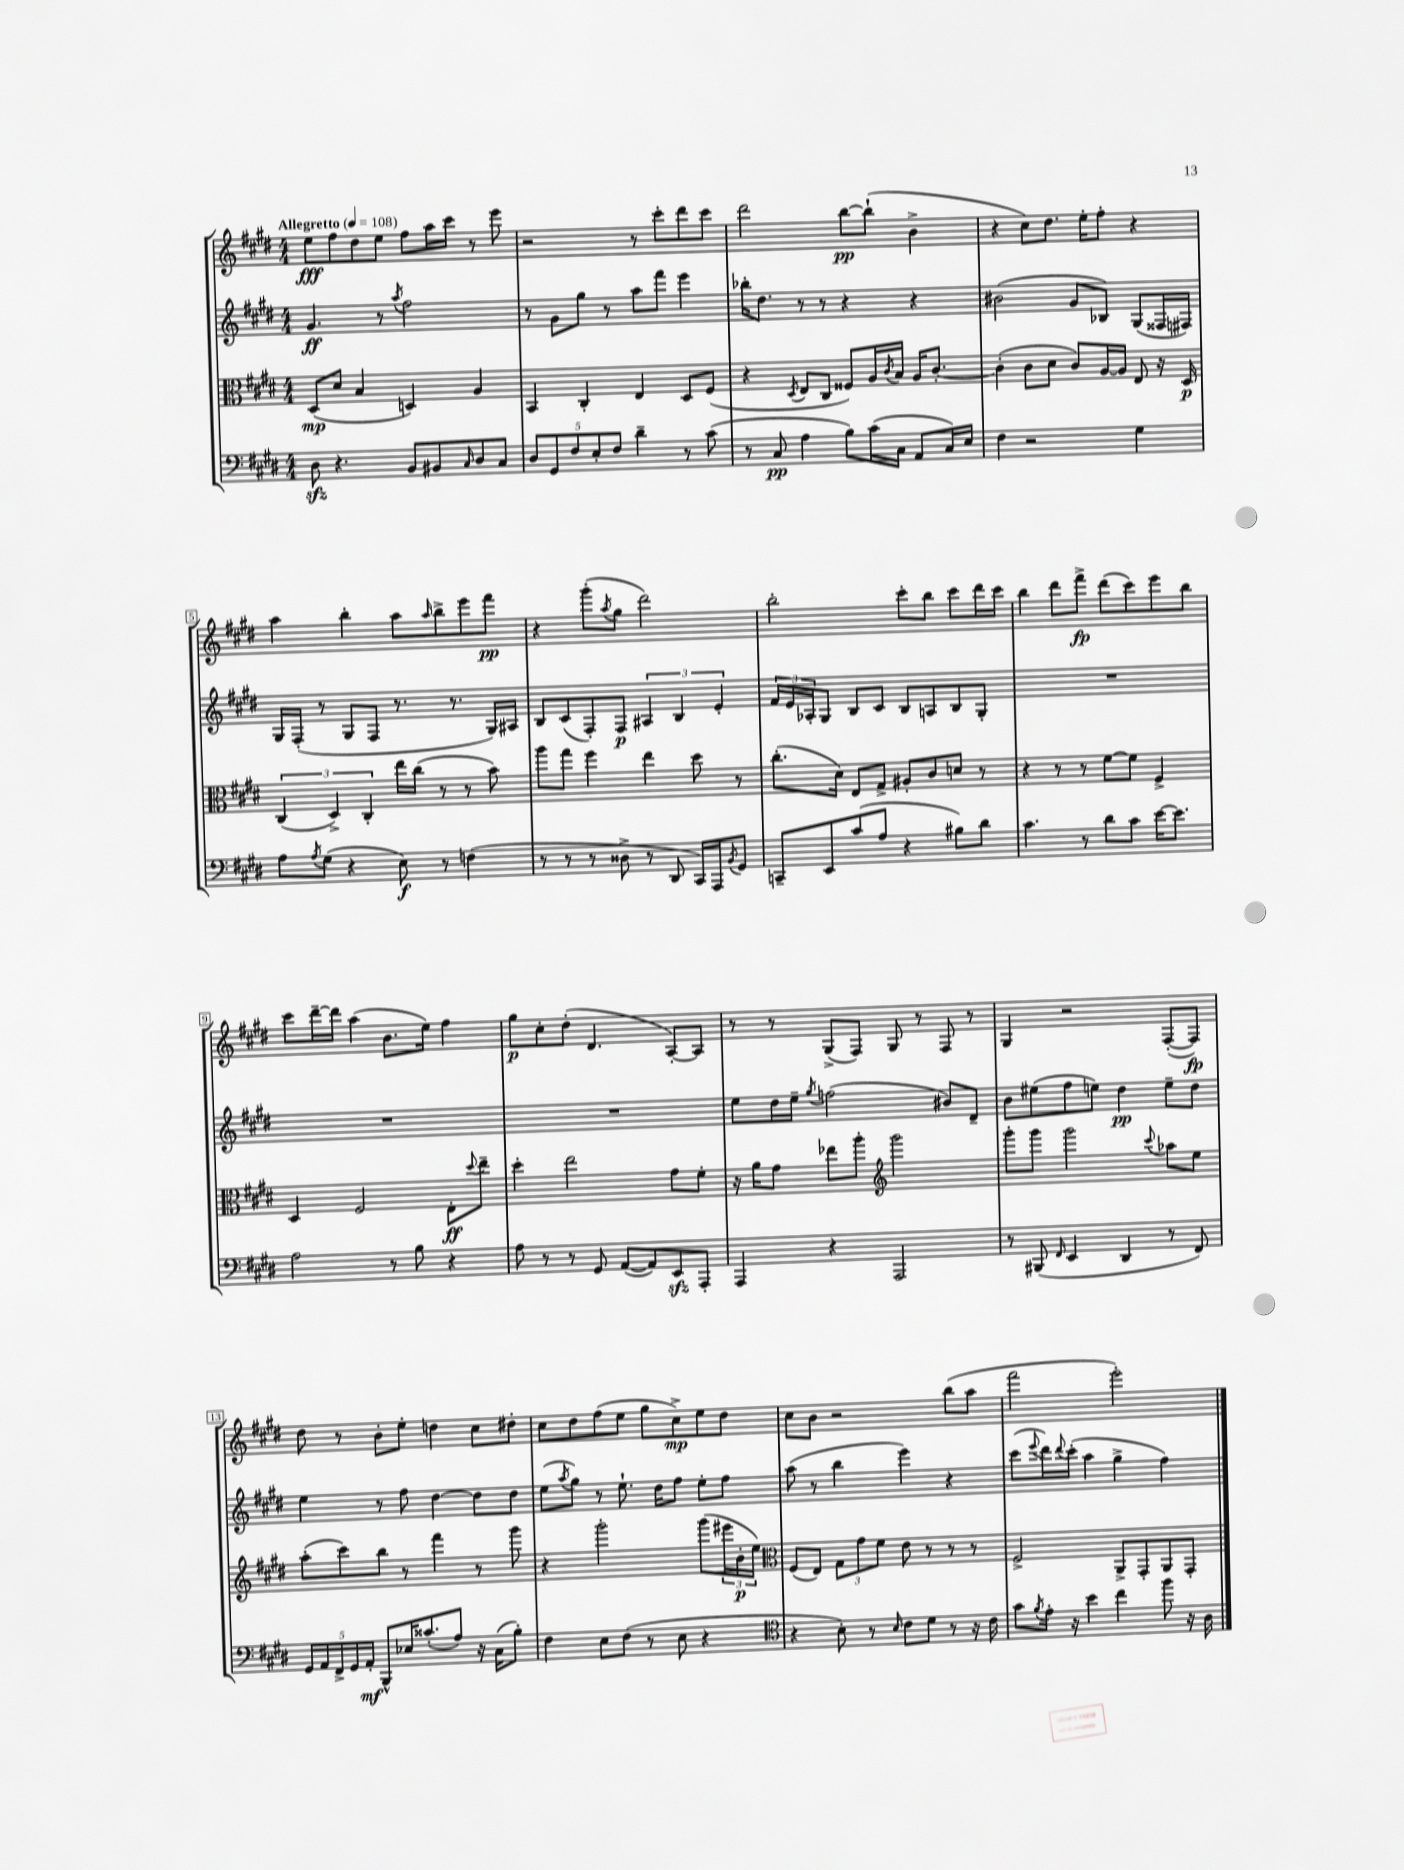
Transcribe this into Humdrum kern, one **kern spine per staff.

**kern	**kern	**kern	**kern
*staff4	*staff3	*staff2	*staff1
*clefF4	*clefC3	*clefG2	*clefG2
*k[f#c#g#d#]	*k[f#c#g#d#]	*k[f#c#g#d#]	*k[f#c#g#d#]
*M4/4	*M4/4	*M4/4	*M4/4
*MM108	*MM108	*MM108	*MM108
8D#	(8D#	4.g#	8ee
4.r	8d#	.	8ff#
.	4B	.	8dd#
.	.	8r	8ee
.	.	8qaa	.
8BB	4D)	2ff#	8ff#
8BB#	.	.	16aa
.	.	.	16ccc#
16qqC#	.	.	.
8D#	4A	.	8r
8C#	.	.	8eee
=	=	=	=
10D#	4BB	8r	2r
10GG#	.	.	.
.	.	8g#	.
10F#	.	.	.
.	4C#'	8gg#	.
10E'	.	.	.
.	.	8r	.
10F#	.	.	.
4d#~	4E	8aa	8r
.	.	8fff#	8ccc#'
8r	8D#	4eee	8ddd#
(8c#	(8F#	.	8ccc#
=	=	=	=
8r	4r	16bb-'	2ddd#
.	.	8.dd#	.
8C#	.	.	.
.	8qD#	.	.
4A	8E	8r	.
.	8C#	8r	.
8B)	8F##)	4r	[8bb
(16c#	16A	.	(8bb`]
.	8qc#	.	.
16C#	16B	.	.
8AA	16A	4r	4b^
.	[8.c#'	.	.
16C#)	.	.	.
16E	.	.	.
=	=	=	=
4F#	(4c#']	(2b#	4r
2r	8c#	.	8cc#)
.	8d#	.	8.dd#
.	8c#)	8g#	.
.	.	.	16ee'
.	[16A	8B-)	8ff#'
.	16A]	.	.
4G#	8E	(8G#	4r
.	16r	16F##	.
.	16D#	16F#)	.
=	=	=	=
8A	(6C#	16G#	4aa
.	.	(16F#'	.
8qA	.	.	.
(8G#	.	8r	.
.	6D#^)	.	.
4r	.	8G#	4bb'
.	6C#'	.	.
.	.	8F#	.
8E)	16ee	8.r	8aa
.	(16cc#	.	.
.	.	.	16qqaa
8r	8r	.	8bb^
.	.	8.r	.
(4F	8r	.	8eee
.	8b)	16G#)	8fff#
.	.	16A#	.
=	=	=	=
8r	8aa	8B	4r
8r	8gg#	(8c#	.
8r	4ff#	8F#')	(8ggg#'
.	.	.	8qaa
8D##^	.	8F#	8gg#
8r	4ee	6A#	2ddd#)
8DD#	.	.	.
.	.	6B	.
16CC#)	8dd#	.	.
16AAA	.	.	.
.	.	6e'	.
8qBB	.	.	.
8GG#	8r	.	.
=	=	=	=
8CC~	(8.cc#'	24f#	2bb'
.	.	24e	.
.	.	24A-'	.
8EE	.	8G#	.
.	16d#)	.	.
(8c#	8E	8B	.
8A	8G#^	8c#	.
4r	8A#'	8B	8ccc#'
.	8c#	8A	8bb
8B#)	8d	8B	8ccc#
8d#	8r	8G#'	16ddd#
.	.	.	16ccc#
=	=	=	=
4.c#	4r	1r	4bb
.	8r	.	8ddd#
8r	8r	.	8fff#^
8d#	[8f#	.	(8ddd#
8c#	8f#]	.	8ccc#)
[16e	4F#^	.	8eee
8.e]	.	.	.
.	.	.	8bb
=	=	=	=
2A	4D#	1r	8ccc#
.	.	.	[16ddd#~
.	.	.	16ddd#]
.	2F#	.	(4aa
8r	.	.	8.b
8B	.	.	.
.	.	.	16ee)
4r	8E'	.	4ff#
.	8qqdd#	.	.
.	8ee~	.	.
=	=	=	=
8A	4dd#'	1r	8gg#
8r	.	.	8cc#'
8r	2ee	.	(8dd#'
8GG#	.	.	4.d#
([8AA	.	.	.
8AA])	.	.	.
8EE	8g#	.	[8A')
8AAA'	8f#'	.	8A]
=	=	=	=
4AAA	16r	8ee	8r
.	16a	.	.
.	8g#	16dd#	8r
.	.	16ee~	.
.	.	8qgg#	.
4r	8ee-	(2ff	(8G#^
.	8aa'	.	8F#)
*	*clefG2	*	*
2AAA	2ggg#	.	8G#
.	.	.	8r
.	.	8b#)	8F#
.	.	8d#~	8r
=	=	=	=
8r	8ggg#'	8b	4G#
(8BBB#	8ggg#	(8ee#	.
16qqFF#	.	.	.
4EE	2ggg#	8ff#	2r
.	.	8ee)	.
4DD#	.	4dd#	.
.	8qqccc#	.	.
8r	8aa-	8ee~	([8F#'
8FF#)	8ee	8dd#	8F#])
=	=	=	=
20GG#	(8aa'	4ee	8dd#
20AA	.	.	.
20FF#^	.	.	.
.	8ccc#)	.	8r
20GG#	.	.	.
20AA'	.	.	.
8BBB^^	8bb	8r	8b'
16E-	8r	8ff#	8ee'
(8.c##'	.	.	.
.	4fff#	[4dd#	4dd
8A)	.	.	.
16r	8r	8dd#]	8cc#
(16C#	.	.	.
8B')	8ggg#	8dd#	8dd#'
=	=	=	=
4F#	4r	(8ee	8cc#
.	.	8qaa	.
.	.	8gg#)	8dd#
8E	2ggg#'	8r	(8ff#
(8F#	.	8.ee`	8ee
8r	.	.	8gg#
.	.	16dd#	.
8E	.	8ff#	8cc#^)
4r	(8ggg#	8ee'	8ee
.	24eee#	8ff#	8dd#
.	24b'	.	.
.	24ee)	.	.
=	=	=	=
*clefC4	*clefC3	*	*
4r	(8F#	(8aa	8cc#
.	8E)	8r	8b
8B')	12G#	4bb	2r
.	12g#	.	.
8r	.	.	.
.	12f#	.	.
16qqB	.	.	.
8c#	8e	4eee)	.
8d#	8r	.	.
8r	8r	4r	(8bb
16r	8r	.	8aa
16c#	.	.	.
=	=	=	=
8g#	2F#^	(8ccc#	2fff#
8qf#	.	8qqeee	.
16e'	.	16ddd#)	.
.	.	8qqddd#	.
16r	.	(16ccc#'	.
4b	.	4aa	.
4cc#	8AA^	4gg#^	2eee')
.	8GG#'	.	.
8ff#	8AA	4ff#)	.
16r	8GG#'	.	.
16A	.	.	.
==	==	==	==
*-	*-	*-	*-
